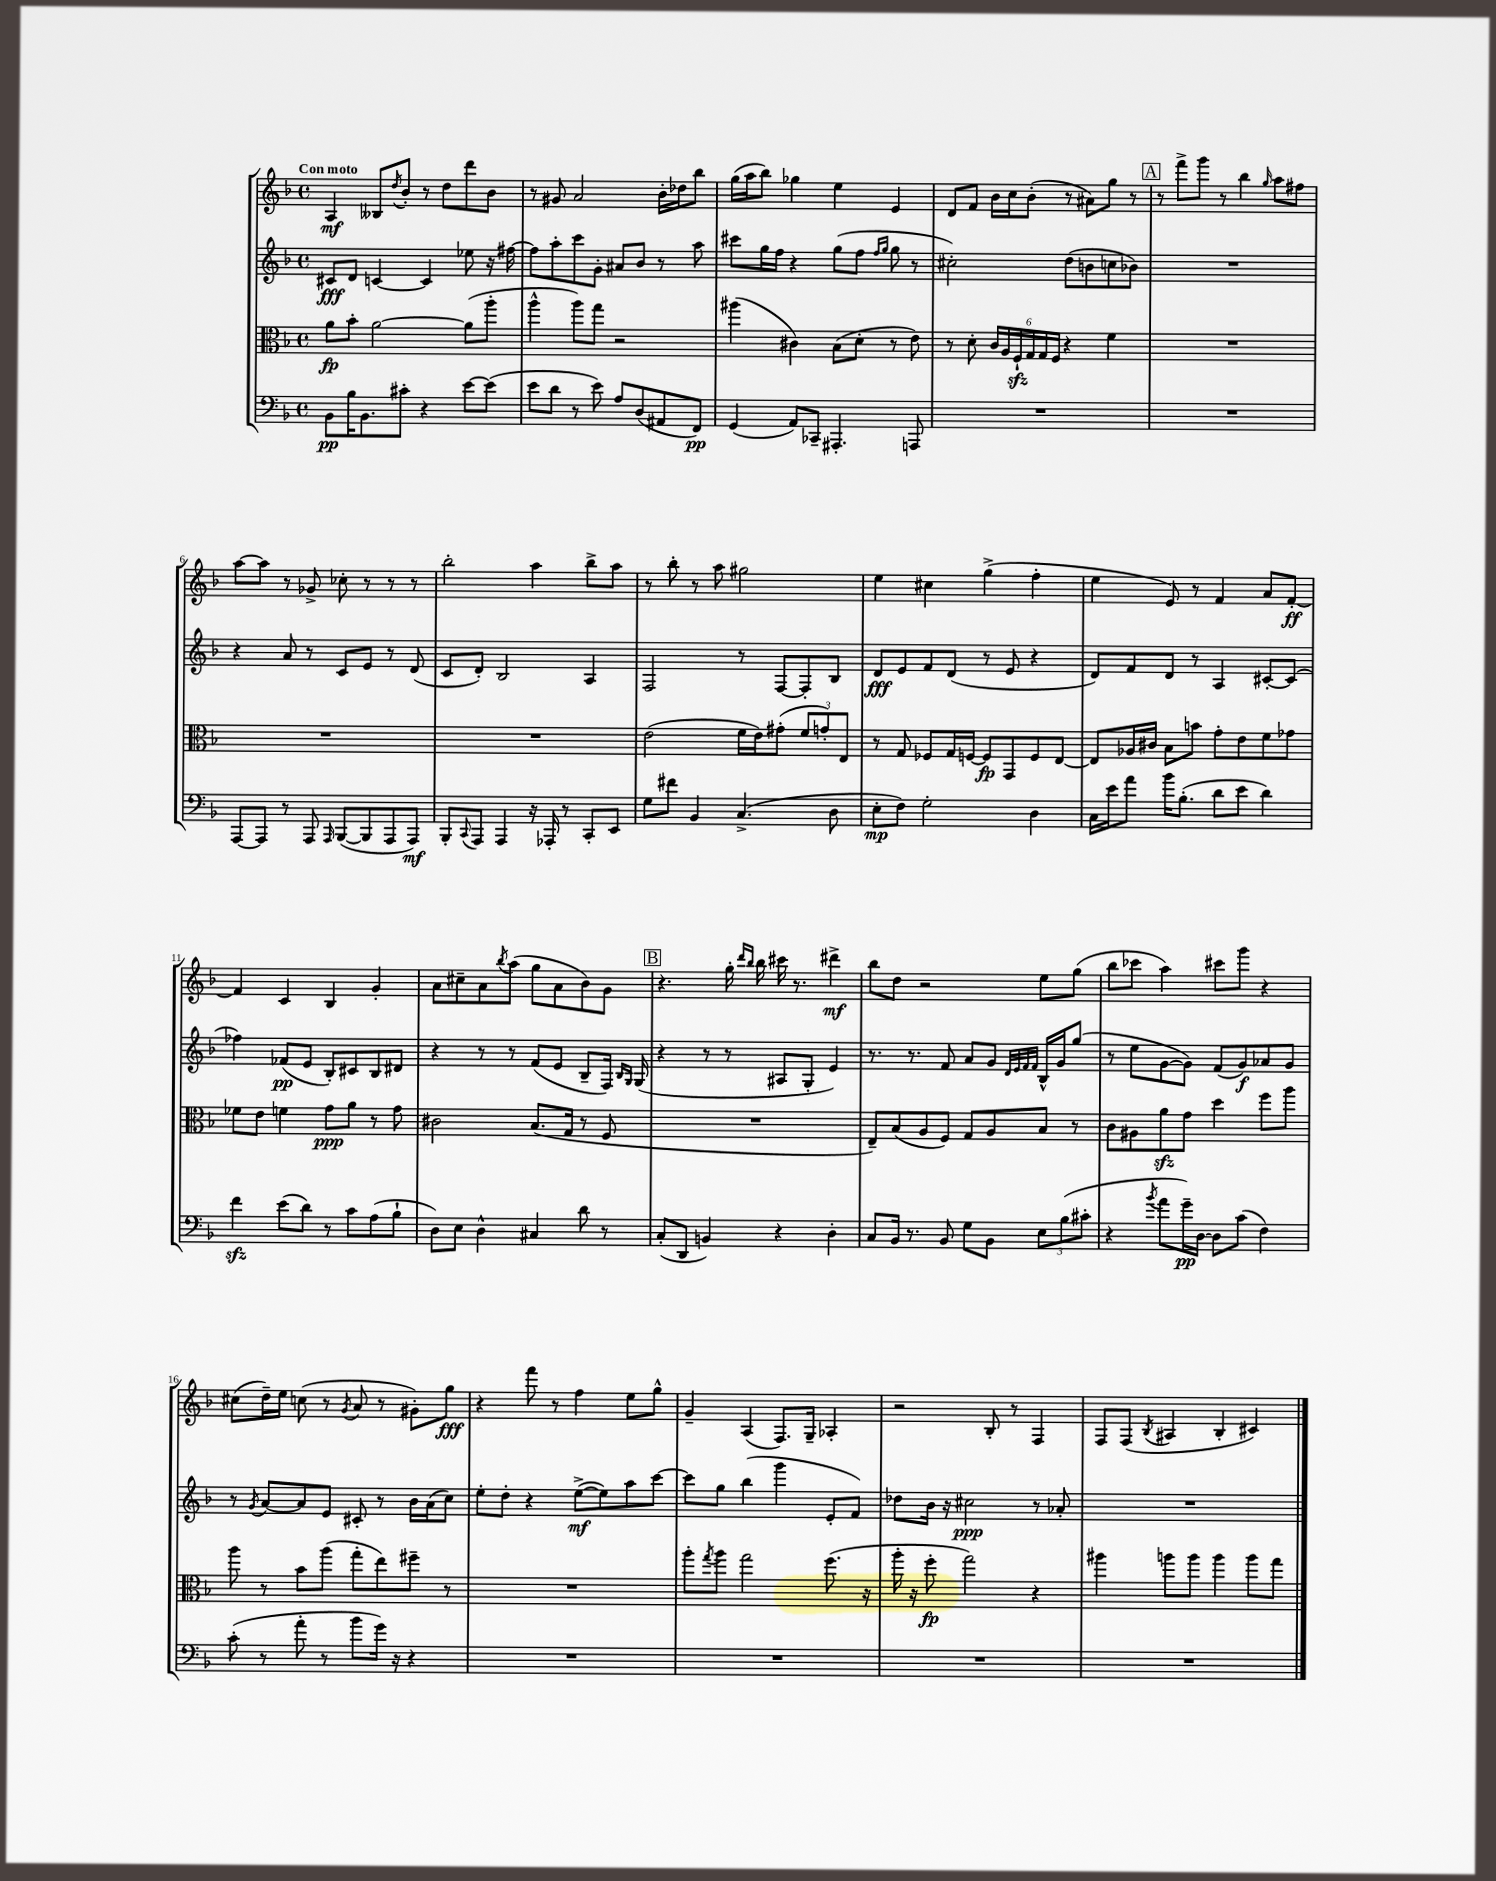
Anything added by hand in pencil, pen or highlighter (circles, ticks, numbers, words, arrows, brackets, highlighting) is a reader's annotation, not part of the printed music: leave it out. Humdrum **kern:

**kern	**kern	**kern	**kern
*staff4	*staff3	*staff2	*staff1
*clefF4	*clefC3	*clefG2	*clefG2
*k[b-]	*k[b-]	*k[b-]	*k[b-]
*M4/4	*M4/4	*M4/4	*M4/4
*met(c)	*met(c)	*met(c)	*met(c)
8BB-	8a	8c#	4A
16B-	8b-'	8d	.
8.BB-	.	.	.
.	[2a	[4c	8B--
.	.	.	8qdd
8c#'	.	.	8b-'
4r	.	4c]	8r
.	.	.	8dd
[8e	(8a]	8ee-	8ddd
(8e]	8aa'	16r	8b-
.	.	[16ff#	.
=	=	=	=
8e	4aa^^	8ff#]	8r
8d	.	8aa'	8g#
8r	8aa)	8ccc	2a
8e)	8gg	8g'	.
8A	2r	8a#	.
(8D	.	8b-	.
8AA#	.	8r	16b-'
.	.	.	16dd-
8FF)	.	8aa	8bb-
=	=	=	=
(4GG	(4aa#	8ccc#	(16gg
.	.	.	16aa
.	.	16gg	8bb-)
.	.	16ff	.
8AA)	4c#)	4r	4gg-
8CC-~	.	.	.
4.AAA#'	(8B-	(8gg	4ee
.	8d'	8ff	.
.	.	16qqff	.
.	.	16qqgg	.
.	8r	8gg	4e
8AAA	8e)	8r	.
=	=	=	=
1r	8r	2cc#')	8d
.	8d'	.	8f
.	24c	.	16b-
.	24A	.	.
.	.	.	16cc
.	24F`	.	.
.	24G	.	(8b-'
.	24G	.	.
.	24F	.	.
.	4r	(8dd	8r
.	.	8b	8a#)
.	4f	8cc	8gg
.	.	8b-)	8r
=	=	=	=
1r	1r	1r	8r
.	.	.	8fff^
.	.	.	8ggg
.	.	.	8r
.	.	.	4bb-
.	.	.	16qqgg
.	.	.	8aa
.	.	.	8ff#
=	=	=	=
[8AAA	1r	4r	[8aa
8AAA]	.	.	8aa]
8r	.	8a	8r
8AAA	.	8r	8g-^
16qqAAA	.	.	.
([8BBB-	.	8c	8cc-'
8BBB-]	.	8e	8r
8AAA	.	8r	8r
8AAA)	.	(8d	8r
=	=	=	=
8BBB-'	1r	8c	2bb-'
8qqCC	.	.	.
8AAA	.	8d')	.
4AAA	.	2B-	.
16r	.	.	4aa
16AAA-'	.	.	.
8r	.	.	.
8CC'	.	4A	8bb-^
8EE	.	.	8aa
=	=	=	=
8G	(2e	2F	8r
8f#	.	.	8bb-'
4BB-	.	.	8r
.	.	.	8aa
(4.C^	16f	8r	2gg#
.	16e)	.	.
.	(8g#'	[8F	.
.	12f	8F']	.
.	12g')	.	.
8D	.	8B-	.
.	12E	.	.
=	=	=	=
8E'	8r	8d	4ee
8F)	8G	8e	.
2G'	8F-	8f	4cc#
.	16G	(8d	.
.	[16F	.	.
.	8F]	8r	(4gg^
.	8GG	8e	.
4D	8F	4r	4ff'
.	[8E	.	.
=	=	=	=
16C	8E]	8d)	4ee
16e	.	.	.
8a	16A-	8f	.
.	16c#	.	.
16b-	8B-	8d	8e)
(8.B-'	.	.	.
.	8b	8r	8r
8d	8g'	4A	4f
8e	8e	.	.
4d)	8f	[8c#'	8a
.	8g-	(8c#]	[8f'
=	=	=	=
4f	8f-	4ff-)	4f]
.	8e	.	.
(8e	4f	(8f-	4c
8d)	.	8e	.
8r	8g	8B-')	4B-
8c	8a	8c#	.
(8A	8r	8B-	4g'
8B-`	8g	8d#	.
=	=	=	=
8D)	2c#	4r	8a
8E	.	.	8cc#~
4D^^	.	8r	8a
.	.	.	8qbb-
.	.	8r	(8aa
4C#	(8.B-	(8f	8gg
.	.	8e	8a
.	16G	.	.
8d	8r	8B-~	8b-)
8r	8F	16F)	8g
.	.	16qqB-	.
.	.	16qqG	.
.	.	(16G	.
=	=	=	=
(8C'	1r	4r	4.r
8DD	.	.	.
4BB)	.	8r	.
.	.	8r	16gg'
.	.	.	16qqddd
.	.	.	16qqbb-
.	.	.	16bb-
4r	.	8A#	16ccc#
.	.	.	8.r
.	.	8G'	.
4D'	.	4e)	4ddd#^
=	=	=	=
8C	8E~)	8.r	8bb-
16BB-	(8B-	.	8dd
8.r	.	8.r	.
.	8A	.	2r
8BB-	8F)	8f	.
8G	8G	8a	.
8BB-	8A	8g	.
.	.	32qqd	.
.	.	32qqe	.
.	.	32qqf	.
.	.	32qqf	.
12E	8B-	16B-^^	8ee
.	.	16g	.
(12B-	.	.	.
.	8r	(8gg	(8gg
12c#'	.	.	.
=	=	=	=
4r	8c	8r	8bb-
.	8A#	8ee	8ccc-
8qb-	.	.	.
8a	8a	[8g	4aa)
16g~)	8g	8g])	.
[16D	.	.	.
8D]	4dd	(8f	8ccc#
(8c	.	8g)	8ggg
4F)	8ff	8a-	4r
.	8aa	8g	.
=	=	=	=
(8c'	8aa	8r	(8cc#
.	.	8qg	.
8r	8r	[8a	16dd~)
.	.	.	16ee
8a'	8b-	8a]	(8cc
8r	(8aa	8e	8r
.	.	.	8qg
8b-	8gg'	8c#'	8a
16g)	8ee)	8r	8r
16r	.	.	.
4r	8ff#~	16b-	8g#')
.	.	(16a	.
.	8r	8cc)	8gg
=	=	=	=
1r	1r	8ee'	4r
.	.	8dd'	.
.	.	4r	8fff
.	.	.	8r
.	.	([8ee^	4ff
.	.	8ee])	.
.	.	8aa	8ee
.	.	[8ccc	8gg^^
=	=	=	=
1r	8aa'	8ccc]	4g~
.	8qgg	.	.
.	8aa	8gg	.
.	2gg	(4bb-	(4A
.	.	4ggg	8.F)
.	.	.	16G~
.	(8.ff	8e'	4A-'
.	.	8f)	.
.	16r	.	.
=	=	=	=
1r	16aa'	8dd-	2r
.	16r	.	.
.	8ff'	16b-	.
.	.	16r	.
.	2gg)	2cc#	.
.	.	.	8B-'
.	.	.	8r
.	4r	8r	4F
.	.	8a-'	.
=	=	=	=
1r	4aa#	1r	8F
.	.	.	(8F
.	.	.	8qB-
.	8aa	.	4A#
.	8aa	.	.
.	4aa	.	4B-'
.	8aa	.	4c#)
.	8gg	.	.
==	==	==	==
*-	*-	*-	*-
